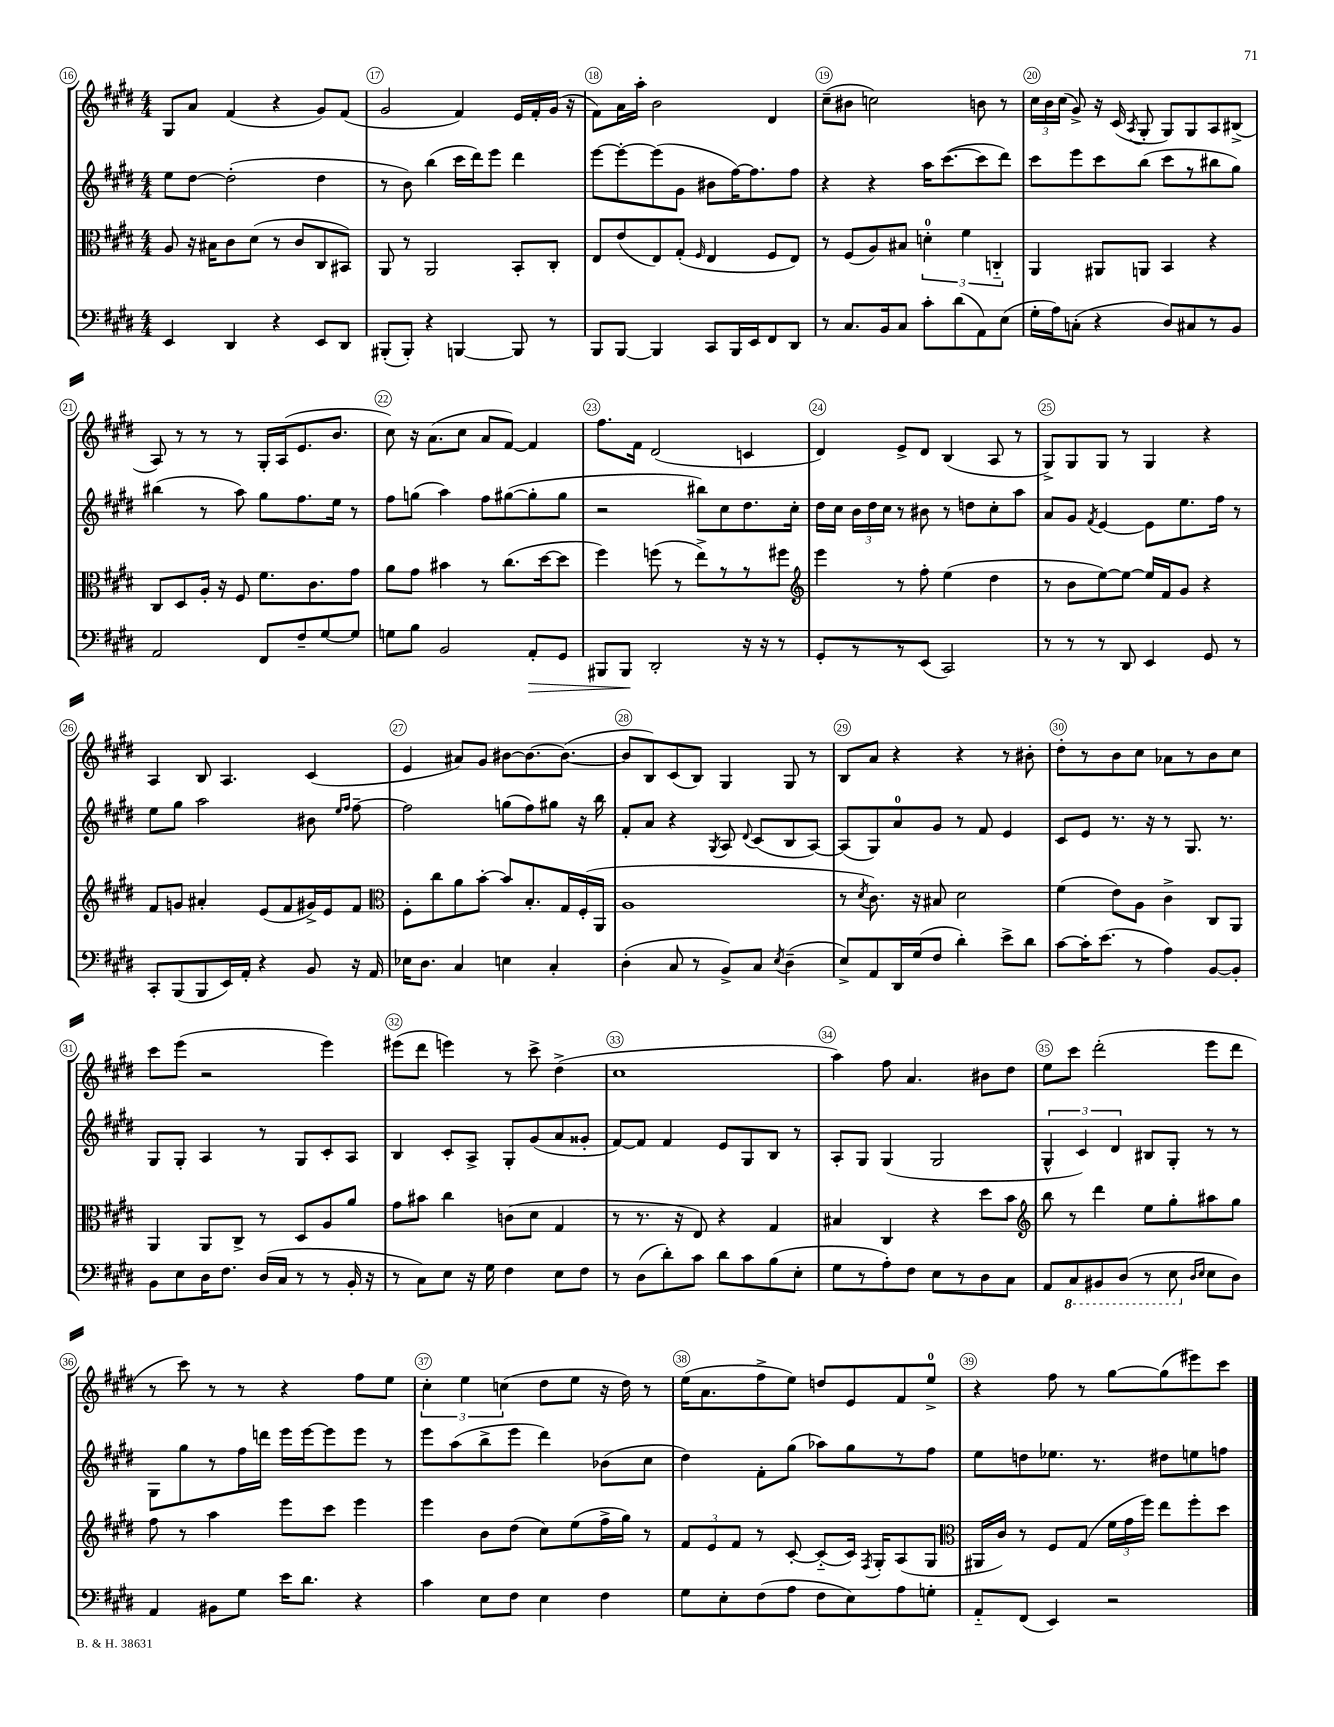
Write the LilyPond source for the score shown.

<<
\new StaffGroup <<
\new Staff = "s0" {
    \clef treble \key e \major \numericTimeSignature \time 4/4
    \autoBeamOff gis8[ a'8] fis'4( r4 gis'8[) fis'8]( |
    gis'2 fis'4) e'16[ fis'16-. gis'16]( r16 |
    fis'8[) a'16 a''16]-. b'2 dis'4 |
    cis''8[--( bis'8] c''2) b'8 r8 |
    \tuplet 3/2 { cis''16[ b'16 cis''16]( } gis'8->) r16 cis'16( \acciaccatura { a8 } gis8-. gis8[) gis8 a8 bis8]->( |
    a8) r8 r8 r8 gis16[-. a16( e'8. b'8.] |
    cis''8) r16 a'8.[( cis''8] a'8[ fis'8]~) fis'4 |
    fis''8.[ fis'16] dis'2( c'4 |
    dis'4) e'8[-> dis'8] b4( a8 r8 |
    gis8[->) gis8 gis8] r8 gis4 r4 |
    a4 b8 a4. cis'4( |
    e'4 ais'8[) gis'8] bis'8[~ bis'8.~ bis'8.]~( |
    bis'8[ b8) cis'8( b8]) gis4 gis8 r8 |
    b8[ a'8] r4 r4 r8 bis'8-. |
    dis''8[-. r8 b'8 cis''8] aes'8[ r8 b'8 cis''8] |
    cis'''8[ e'''8]( r2 e'''4) |
    eis'''8[( dis'''8] e'''4) r8 cis'''8-> dis''4->( |
    cis''1 |
    a''4) fis''8 a'4. bis'8[ dis''8] |
    e''8[ cis'''8] dis'''2-.( e'''8[ dis'''8] |
    r8 cis'''8) r8 r8 r4 fis''8[ e''8] |
    \tuplet 3/2 { cis''4-. e''4 c''4( } dis''8[ e''8] r16 dis''16) r8 |
    e''16[( a'8. fis''8-> e''8]) d''8[ e'8 fis'8 e''8]-0-> |
    r4 fis''8 r8 gis''8[~ gis''8( eis'''8) cis'''8] \bar "|." |
}
\new Staff = "s1" {
    \clef treble \key e \major \numericTimeSignature \time 4/4
    \autoBeamOff e''8[ dis''8]~ dis''2-.( dis''4 |
    r8 b'8) b''4( cis'''16[ dis'''16) e'''8] dis'''4 |
    e'''8[~ e'''8~-. e'''8( gis'8] bis'8[ fis''16~) fis''8. fis''8] |
    r4 r4 a''16[ cis'''8.~( cis'''8 dis'''8]) |
    cis'''8[ e'''8 cis'''8 b''8]( cis'''8[ r8 bis''8 gis''8]) |
    bis''4( r8 a''8) gis''8[ fis''8. e''16] r8 |
    fis''8[ g''8]( a''4) fis''8[ gis''8~( gis''8-. gis''8] |
    r2 bis''8[) cis''8 dis''8. cis''16]-. |
    dis''16[ cis''16] \tuplet 3/2 { b'16[ dis''16 cis''16] } r8 bis'8 r8 d''8[ cis''8-. a''8] |
    a'8[ gis'8] \acciaccatura { fis'8 } e'4~ e'8[ e''8. fis''16] r8 |
    e''8[ gis''8] a''2 bis'8 \grace { e''16[ fis''16] } fis''8~-- |
    fis''2 g''8[( fis''8) gis''8] r16 b''16 |
    fis'8[-. a'8] r4 \acciaccatura { gis8 } a8 \appoggiatura { dis'8 } cis'8[( b8 a8]~) |
    a8[( gis8) a'8-0 gis'8] r8 fis'8 e'4 |
    cis'8[ e'8] r8. r16 r8 gis8. r8. |
    gis8[ gis8]-. a4 r8 gis8[ cis'8-. a8] |
    b4 cis'8[-. a8]-> gis8[-. gis'8( a'8 gisis'8]-. |
    fis'8[~) fis'8] fis'4 e'8[ gis8 b8] r8 |
    a8[-. gis8] gis4( gis2 |
    \tuplet 3/2 { gis4-^ cis'4) dis'4 } bis8[ gis8]-. r8 r8 |
    gis8[ gis''8 r8 fis''16 d'''16] e'''16[ e'''16~ e'''8 e'''8] r8 |
    e'''8[ a''8( b''8-> e'''8] dis'''4) bes'8[( cis''8] |
    dis''4) fis'8[-. gis''8]( aes''8[) gis''8 r8 fis''8] |
    e''8[ d''8 ees''8.] r8. dis''8[ e''8 f''8] \bar "|." |
}
\new Staff = "s2" {
    \clef alto \key e \major \numericTimeSignature \time 4/4
    \autoBeamOff a8 r16 bis16[ cis'8 dis'8]( r8 cis'8[ cis8 bis,8]) |
    a,8 r8 a,2 b,8[-. cis8]-. |
    e8[ e'8( e8) gis8]-.( \grace { fis16 } e4 fis8[ e8]) |
    r8 fis8[( a8) bis8] \tuplet 3/2 { d'4-0-. fis'4 c4-_ } |
    a,4 ais,8[ a,8] b,4 r4 |
    cis8[ dis8 a16]-. r16 fis8 fis'8.[ cis'8. gis'8] |
    a'8[ gis'8] bis'4 r8 cis''8.[( dis''16~ dis''8] |
    fis''4) f''8( r8 e''8[->) r8 r8 fis''8] |
    \clef treble e'''4 r8 fis''8-. e''4( dis''4 |
    r8 b'8[ e''8~) e''8]~ e''16[ fis'16 gis'8] r4 |
    fis'8[ g'8] ais'4-. e'8[( fis'8 gis'16->) e'16 fis'8] |
    \clef alto fis8[-. cis''8 a'8 b'8]~-. b'8[ b8.-. gis16 fis16-.( a,16] |
    a1 |
    r8 \acciaccatura { dis'8 } cis'8.) r16 bis8 dis'2 |
    fis'4( e'8[) a8] cis'4-> cis8[ a,8] |
    a,4 a,8[ cis8]-> r8 dis8[ a8 a'8] |
    gis'8[ bis'8] cis''4 c'8[( dis'8] gis4 |
    r8 r8. r16 e8) r4 gis4 |
    bis4 cis4 r4 dis''8[ b'8] |
    \clef treble b''8 r8 dis'''4 e''8[ gis''8-. ais''8 gis''8] |
    fis''8 r8 a''4 e'''8[ cis'''8] e'''4 |
    e'''4 b'8[ dis''8]( cis''8[) e''8( fis''16-> gis''16]) r8 |
    \tuplet 3/2 { fis'8[ e'8 fis'8] } r8 cis'8~-. cis'8[-_( cis'16]) \acciaccatura { fis8 } gis16[-. a8( gis8] |
    \clef alto ais,16[ cis'16]) r8 fis8[ gis8]( \tuplet 3/2 { fis'16[ gis'16 fis''16]) } e''8[ fis''8-. dis''8] \bar "|." |
}
\new Staff = "s3" {
    \clef bass \key e \major \numericTimeSignature \time 4/4
    \autoBeamOff e,4 dis,4 r4 e,8[ dis,8] |
    bis,,8[-.( bis,,8]-.) r4 b,,4~ b,,8 r8 |
    b,,8[ b,,8]~ b,,4 cis,8[ b,,16 e,16 fis,8 dis,8] |
    r8 cis8.[ b,16 cis8] cis'8[-. dis'8( a,8) e8]( |
    gis16[-. a16) c8]-.( r4 dis8[) cis8 r8 b,8] |
    a,2 fis,8[ fis8-- gis8~ gis8] |
    g8[ b8] b,2 a,8[-.\> gis,8] |
    bis,,8[ bis,,8]\! dis,2-. r16 r16 r8 |
    gis,8[-. r8 r8 e,8]( cis,2) |
    r8 r8 r8 dis,8 e,4 gis,8 r8 |
    cis,8[-. b,,8( b,,8 e,16) a,16]-. r4 b,8 r16 a,16 |
    ees16[ dis8.] cis4 e4 cis4-. |
    dis4-.( cis8 r8 b,8[->) cis8] \acciaccatura { e8 } dis4--( |
    e8[->) a,8 dis,16 gis16( fis8] dis'4-.) e'8[-> dis'8] |
    cis'8[~ cis'16-. e'8.]( r8 a4) b,8[~ b,8]-. |
    b,8[ e8 dis16 fis8.] dis16[( cis16] r8 r8 b,16-. r16 |
    r8 cis8[) e8] r16 gis16 fis4 e8[ fis8] |
    r8 dis8[( dis'8-.) cis'8] dis'8[ cis'8 b8( e8]-. |
    gis8[ r8 a8-.) fis8] e8[ r8 dis8 cis8] |
    a,8[ \ottava #-1 cis,8 bis,,8 dis,8]( r8 e,8 \ottava #0 \grace { dis16[ e16] } e8[ dis8]) |
    a,4 bis,8[ gis8] e'16[ dis'8.] r4 |
    cis'4 e8[ fis8] e4 fis4 |
    gis8[ e8-. fis8( a8] fis8[ e8) a8 g8]-. |
    a,8[-_ fis,8]( e,4) r2 \bar "|." |
}
>>
>>
\layout { \context { \Score currentBarNumber = #16 \override BarNumber.break-visibility = ##(#f #t #t) barNumberVisibility = #all-bar-numbers-visible \override BarNumber.stencil = #(make-stencil-circler 0.1 0.3 ly:text-interface::print) } }
